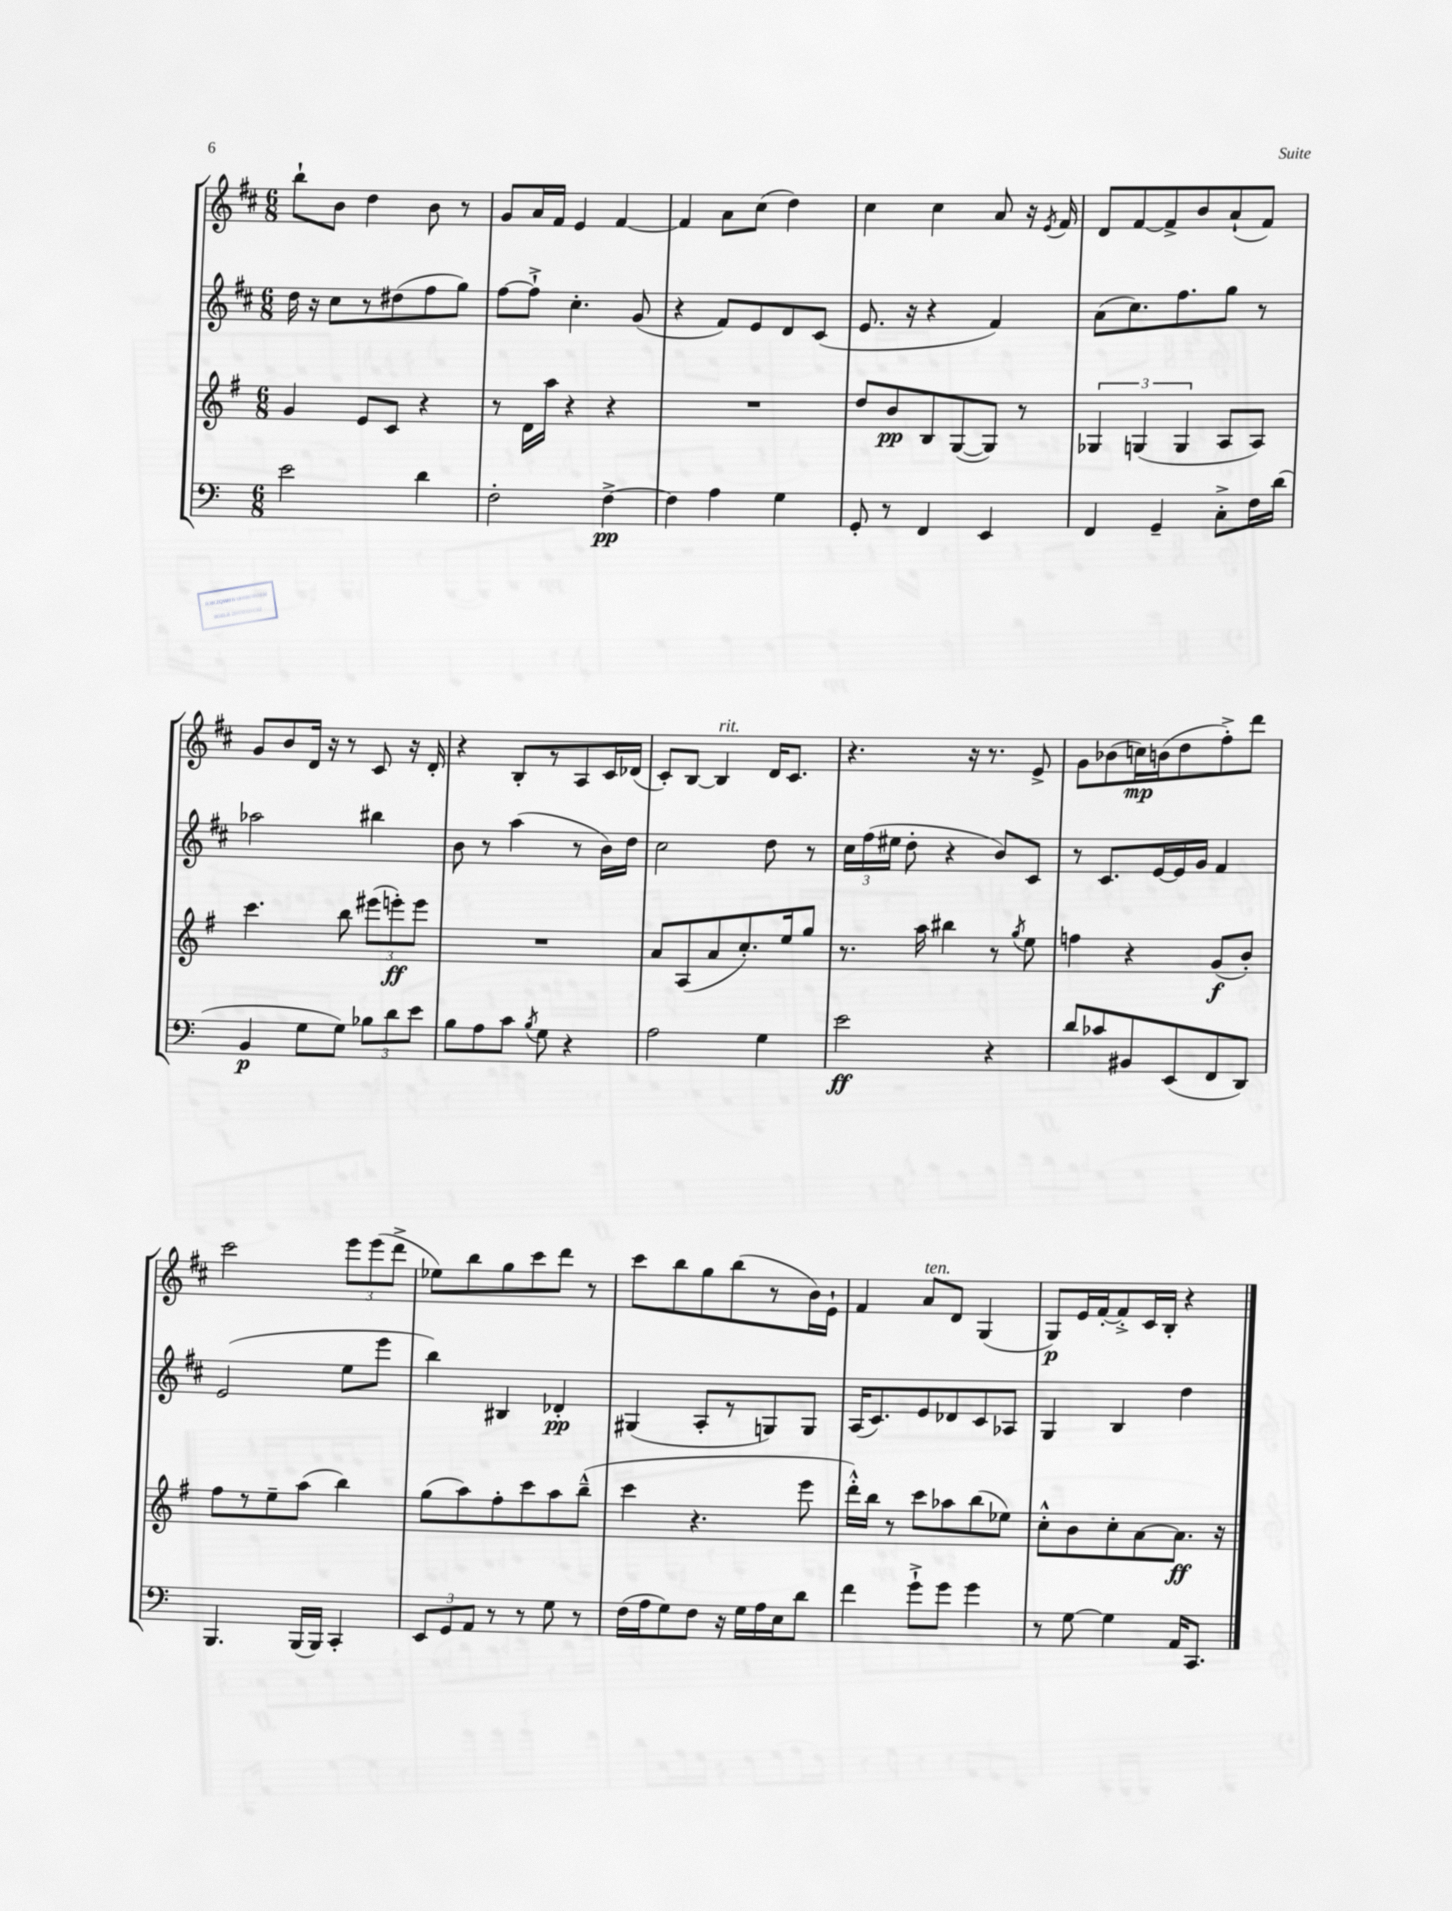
<<
\new StaffGroup <<
\new Staff = "s0" {
    \clef treble \key d \major \numericTimeSignature \time 6/8
    \autoBeamOff b''8[-! b'8] d''4 b'8 r8 |
    g'8[ a'16 fis'16] e'4 fis'4~ |
    fis'4 a'8[ cis''8]( d''4) |
    cis''4 cis''4 a'8 r16 \acciaccatura { e'8 } fis'16 |
    d'8[ fis'8~ fis'8-> b'8 a'8-!( fis'8]) |
    g'8[ b'8 d'16] r16 r8 cis'8 r16 d'16-. |
    r4 b8[-. r8 a8 cis'16 des'16]( |
    cis'8[-.) b8]~ b4^\markup { \italic "rit." } d'16[ cis'8.] |
    r4. r16 r8. e'8-> |
    g'8[ bes'8( c''16\mp) b'16( d''8 fis''8-.->) d'''8] |
    cis'''2 \tuplet 3/2 { e'''8[ e'''8( d'''8]-> } |
    ees''8[) b''8 g''8 cis'''8 d'''8] r8 |
    cis'''8[ b''8 g''8 b''8( r8 b'16) e'16]-! |
    fis'4 a'8[^\markup { \italic "ten." } d'8] g4( |
    g8[\p) e'16 fis'16~-. fis'8-.-> cis'16 b16]-. r4 \bar "|." |
}
\new Staff = "s1" {
    \clef treble \key d \major \numericTimeSignature \time 6/8
    \autoBeamOff d''16 r16 cis''8[ r8 dis''8( fis''8 g''8]) |
    fis''8[~ fis''8]-!-> cis''4.-. g'8( |
    r4 fis'8[) e'8 d'8 cis'8]( |
    e'8. r16 r4 fis'4) |
    a'8[( cis''8.) fis''8. g''8] r8 |
    aes''2 bis''4 |
    b'8 r8 a''4( r8 b'16[) d''16] |
    cis''2 d''8 r8 |
    \tuplet 3/2 { cis''16[ fis''16( eis''16] } d''8-. r4 b'8[) cis'8] |
    r8 cis'8.[ e'16~ e'16 g'16] fis'4 |
    e'2( e''8[ e'''8] |
    b''4) bis4 des'4-.\pp |
    gis4( a8[-. r8 g8) g8] |
    a16[( cis'8.) e'8 des'8 cis'8 aes8] |
    g4 b4 d''4 \bar "|." |
}
\new Staff = "s2" {
    \clef treble \key g \major \numericTimeSignature \time 6/8
    \autoBeamOff g'4 e'8[ c'8] r4 |
    r8 d'16[ a''16] r4 r4 |
    R2. |
    d''8[ b'8\pp b8 g8~( g8]) r8 |
    \tuplet 3/2 { ges4 g4( g4 } a8[ a8]) |
    c'''4. b''8 \tuplet 3/2 { eis'''8[( e'''8-.\ff) e'''8] } |
    R2. |
    a'8[ a8( a'8 c''8.-.) e''16 g''8] |
    r8. a''16 bis''4 r8 \acciaccatura { g''8 } e''8 |
    f''4 r4 g'8[\f( b'8]-.) |
    fis''8[ r8 e''8-- a''8]( b''4) |
    g''8[( a''8) fis''8-. c'''8 a''8 b''8]---^( |
    c'''4 r4. e'''8 |
    d'''16[-.-^) b''16] r8 c'''8[ aes''8 b''8( ees''8]) |
    c''8[-.-^ b'8 c''8-. a'8~ a'8.]\ff r16 \bar "|." |
}
\new Staff = "s3" {
    \clef bass \key c \major \numericTimeSignature \time 6/8
    \autoBeamOff e'2 d'4 |
    f2-. f4~->\pp |
    f4 a4 g4 |
    g,8-. r8 f,4 e,4 |
    f,4 g,4-- c8[-.-> f16 d'16]( |
    b,4\p g8[ g8]) \tuplet 3/2 { bes8[ d'8 e'8] } |
    b8[ a8 c'8] \acciaccatura { b8 } g8 r4 |
    a2 g4 |
    e'2\ff r4 |
    d'8[ ces'8 bis,8 e,8( f,8 d,8]) |
    b,,4. b,,16[( b,,16]) c,4-. |
    \tuplet 3/2 { e,8[ g,8 a,8] } r8 r8 g8 r8 |
    f16[( a16 g8) f8] r16 g16[ a16 e16 d'8] |
    f'4 g'8[-!-> g'8] g'4 |
    r8 g8~ g4 a,16[ c,8.] \bar "|." |
}
>>
>>
\layout { \context { \Score \remove "Bar_number_engraver" } }
